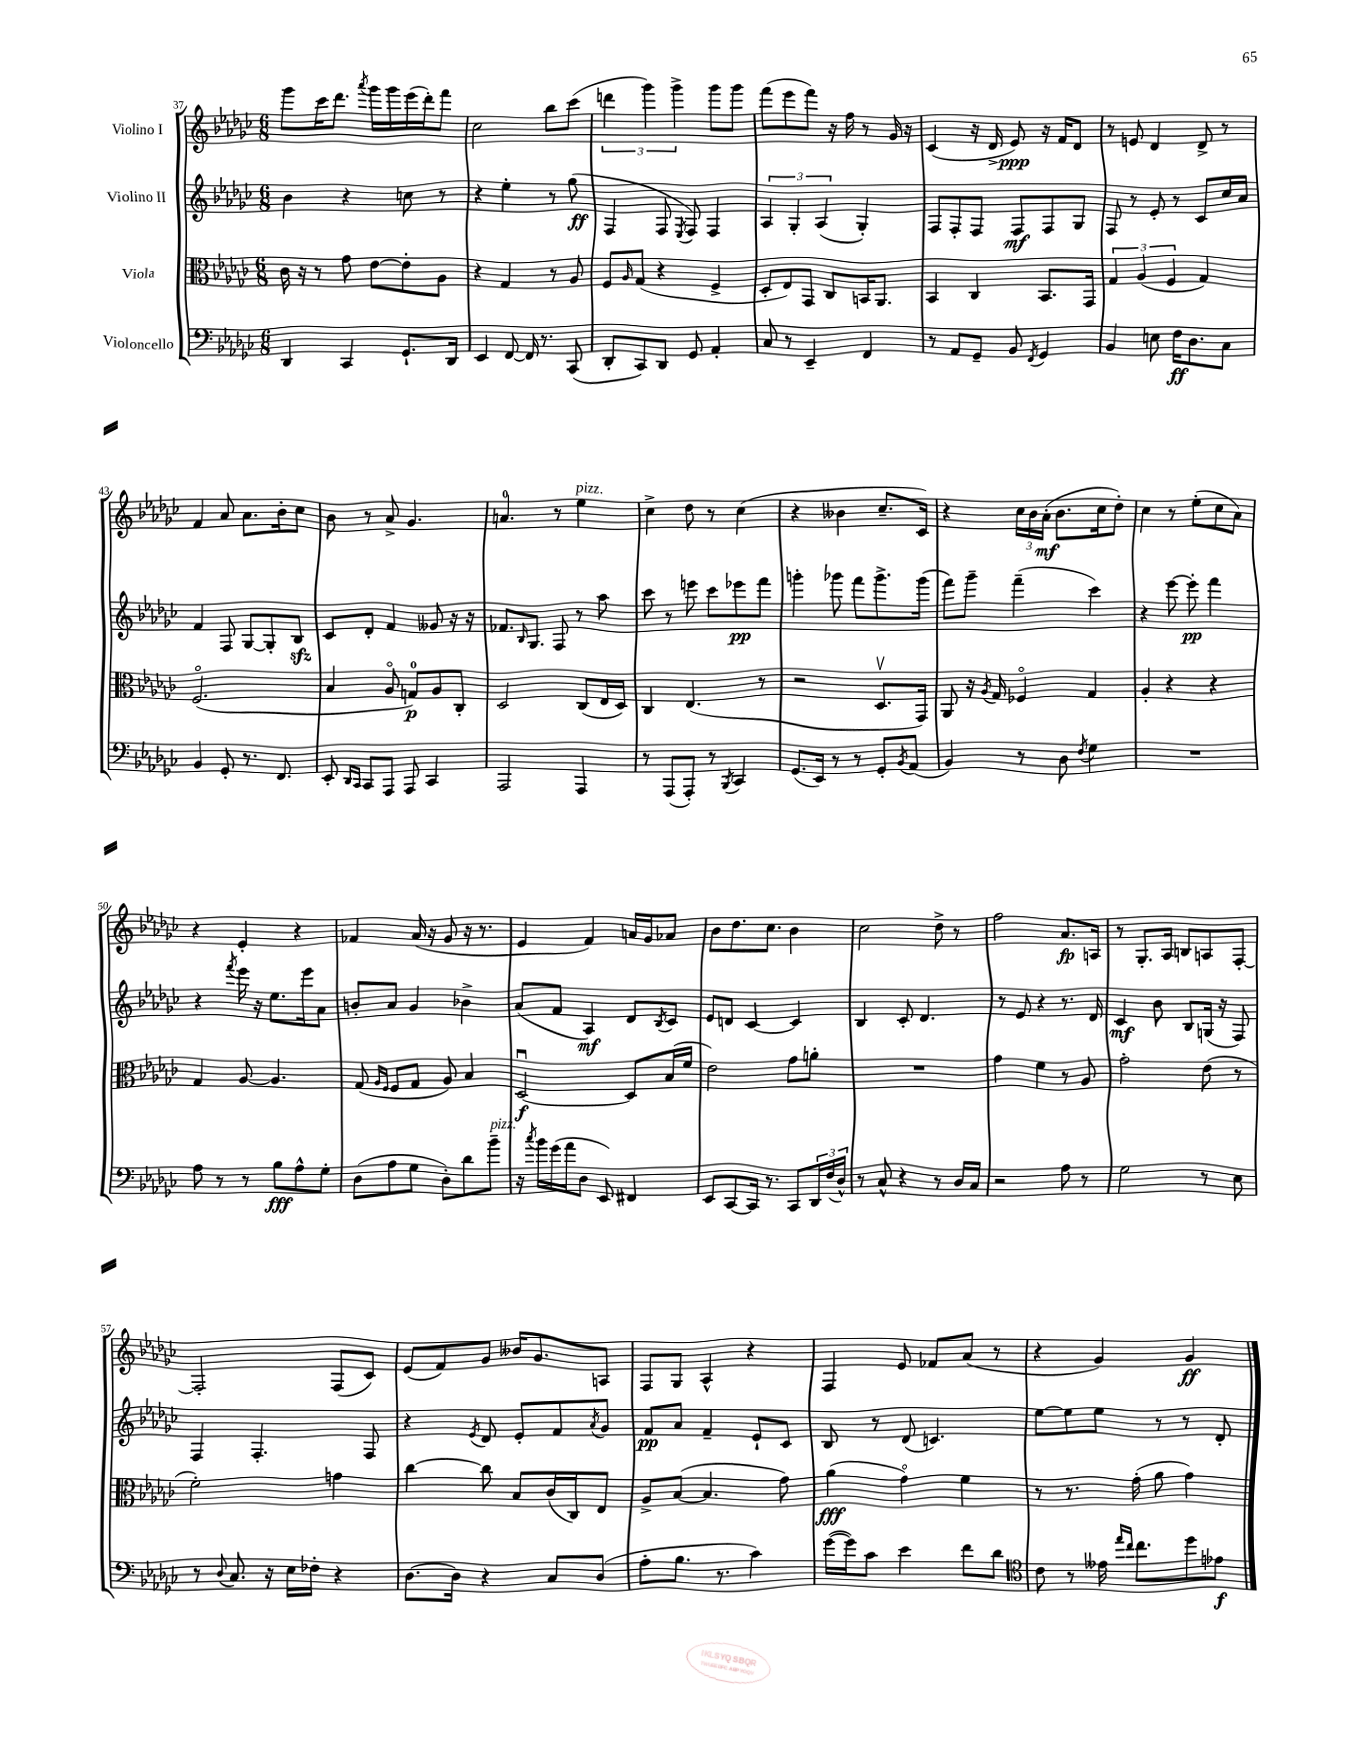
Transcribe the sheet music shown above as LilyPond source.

<<
\new StaffGroup <<
\new Staff = "s0" \with { instrumentName = "Violino I" } {
    \clef treble \key ges \major \numericTimeSignature \time 6/8
    ges'''8 ces'''16 des'''8. \acciaccatura { aes'''8 } ges'''16 ges'''16 ees'''16( des'''16-.) f'''8 |
    ces''2 bes''8 ces'''8( |
    \tuplet 3/2 { d'''4 ges'''4) ges'''4-> } ges'''8 ges'''8 |
    f'''8( ees'''8 f'''8) r16 f''16 r8 ges'16 r16 |
    ces'4( r16 des'16-> ees'8\ppp) r16 f'16 des'8 |
    r8 e'8 des'4 des'8-> r8 |
    f'4 aes'8 aes'8. bes'16-. ces''8 |
    bes'8 r8 aes'8-> ges'4. |
    a'4.-0 r8 ees''4^\markup { \italic "pizz." } |
    ces''4-> des''8 r8 ces''4( |
    r4 beses'4 ces''8.-- ces'16) |
    r4 \tuplet 3/2 { ces''16 bes'16 aes'16-.\mf( } bes'8. ces''16 des''8-.) |
    ces''4 r8 ees''8-.( ces''8 aes'8) |
    r4 ees'4-. r4 |
    fes'4 aes'16( r16 ges'8 r16 r8. |
    ees'4 f'4) a'16 ges'16 aes'8 |
    bes'8 des''8. ces''8. bes'4 |
    ces''2 des''8-> r8 |
    f''2 aes'8.\fp a16 |
    r8 ges8.-. aes16 b8 a8 f8~-. |
    f2-. f8( ces'8) |
    ees'8( f'8) ges'8 beses'16 ges'8. a8 |
    f8 ges8 aes4-^ r4 |
    f4 ees'8 fes'8 aes'8( r8 |
    r4 ges'4) ges'4\ff \bar "|." |
}
\new Staff = "s1" \with { instrumentName = "Violino II" } {
    \clef treble \key ges \major \numericTimeSignature \time 6/8
    bes'4 r4 c''8 r8 |
    r4 ees''4-. r8 ges''8\ff( |
    f4 f8 \acciaccatura { ees8 } f8) f4 |
    \tuplet 3/2 { aes4 ges4-. aes4( } ges4-.) |
    f8 f8-. f8 f8\mf f8 ges8 |
    f8 r8 ees'8-. r8 ces'8 ces''16 aes'16 |
    f'4 f8 ges8~ ges8-. bes8\sfz |
    ces'8 des'8-. f'4 geses'8 r16 r16 |
    fes'8. \grace { bes16 } ges8. f8 r8 aes''8 |
    ces'''8 r8 e'''8 ces'''8 ees'''8\pp f'''8 |
    g'''4-. ges'''8 f'''8 ges'''8.-> ges'''16( |
    f'''8) ges'''8-- f'''4--( ces'''4) |
    r4 ees'''8~ ees'''8-.\pp f'''4 |
    r4 \acciaccatura { f'''8 } ees'''16 r16 ees''8. ees'''16 aes'8 |
    b'8-. aes'8 ges'4 bes'4-> |
    aes'8( f'8 aes4\mf) des'8 \acciaccatura { bes8 } ces'8 |
    ees'8 d'8 ces'4~ ces'4 |
    bes4 ces'8-. des'4. |
    r8 ees'8 r4 r8. des'16 |
    ces'4\mf bes'8 bes8 g16( r16 f8) |
    f4 f4.-. f8 |
    r4 \acciaccatura { ees'8 } des'8 ees'8-. f'8 \acciaccatura { aes'8 } ges'8 |
    f'8\pp aes'8 f'4-- ees'8-! ces'8 |
    bes8 r8 des'8( c'4.) |
    ees''8~ ees''8 ees''8 r8 r8 des'8-. \bar "|." |
}
\new Staff = "s2" \with { instrumentName = "Viola" } {
    \clef alto \key ges \major \numericTimeSignature \time 6/8
    ces'16 r16 r8 ges'8 ees'8~ ees'8-. aes8 |
    r4 ges4 r8 aes8 |
    f8 \grace { aes16 } ges8( r4 f4-> |
    des8-. ees8) ges,8 ces8 b,16 aes,8. |
    bes,4 ces4 bes,8. ges,16 |
    \tuplet 3/2 { ges4 aes4( f4 } ges4) |
    f2.\flageolet( |
    bes4 aes8\flageolet g8-0\p) aes8 ces8-. |
    des2 ces8( ees16 des16) |
    ces4 ees4.( r8 |
    r2 des8.\upbow ges,16) |
    aes,8 r16 \acciaccatura { aes8 } ges16 fes4\flageolet ges4 |
    aes4-. r4 r4 |
    ges4 aes8~ aes4. |
    ges8( \grace { aes16 f16 } f8 ges8 aes8) bes4 |
    des2~\downbow\f des8 bes16( f'16 |
    ees'2) ges'8 a'8-. |
    R2. |
    ges'4 f'4 r8 aes8 |
    ges'2-. ees'8( r8 |
    f'2-.) g'4 |
    ces''4~ ces''8 bes8 ces'16( ces16) ees8 |
    aes8-> bes8~( bes4. ges'8) |
    aes'4\fff( ges'4\flageolet) f'4 |
    r8 r8. ges'16-.( aes'8 ges'4) \bar "|." |
}
\new Staff = "s3" \with { instrumentName = "Violoncello" } {
    \clef bass \key ges \major \numericTimeSignature \time 6/8
    des,4 ces,4 ges,8.-! des,16 |
    ees,4 f,8~ f,16 r8. ces,8( |
    des,8-. ces,8) des,8 ges,8 aes,4-. |
    ces8 r8 ees,4-- f,4 |
    r8 aes,8 ges,8-- bes,8 \acciaccatura { f,8 } ges,4 |
    bes,4 e8 f16\ff des8. ces8 |
    bes,4 ges,8-. r8. f,8. |
    ees,8-. \grace { des,16 ces,16 } ces,8 aes,,8 aes,,8 ces,4 |
    aes,,2 aes,,4 |
    r8 aes,,8( aes,,8-.) r8 \acciaccatura { bes,,8 } ces,4 |
    ges,8.( ees,16) r8 r8 ges,8-. \acciaccatura { bes,8 } aes,8( |
    bes,4) r8 des8 \acciaccatura { f8 } ges4 |
    R2. |
    aes8 r8 r8 bes8\fff aes8-^ ges8-. |
    des8( aes8 ges8 des8-.) des'8 bes'8--^\markup { \italic "pizz." } |
    r16 \acciaccatura { ces''8 } bes'16 ges'16( aes'16 des8 ees,8) fis,4 |
    ees,8 ces,8~ ces,16 r8. ces,8 \tuplet 3/2 { des,16 f16( des16-^) } |
    r8 ces8-^ r4 r8 des16 ces16 |
    r2 aes8 r8 |
    ges2 r8 ees8 |
    r8 \appoggiatura { des8 } ces8. r16 ees16 fes16-. r4 |
    des8.~ des16 r4 ces8 des8( |
    aes8-. bes8. r8. ces'4) |
    ges'16~( ges'16) ces'8 ees'4 f'8 des'8 |
    \clef tenor ces'8 r8 eeses'16 \grace { ees''16 ces''16 } ces''8. des''8 ees'8\f \bar "|." |
}
>>
>>
\layout { \context { \Score currentBarNumber = #37 } }
